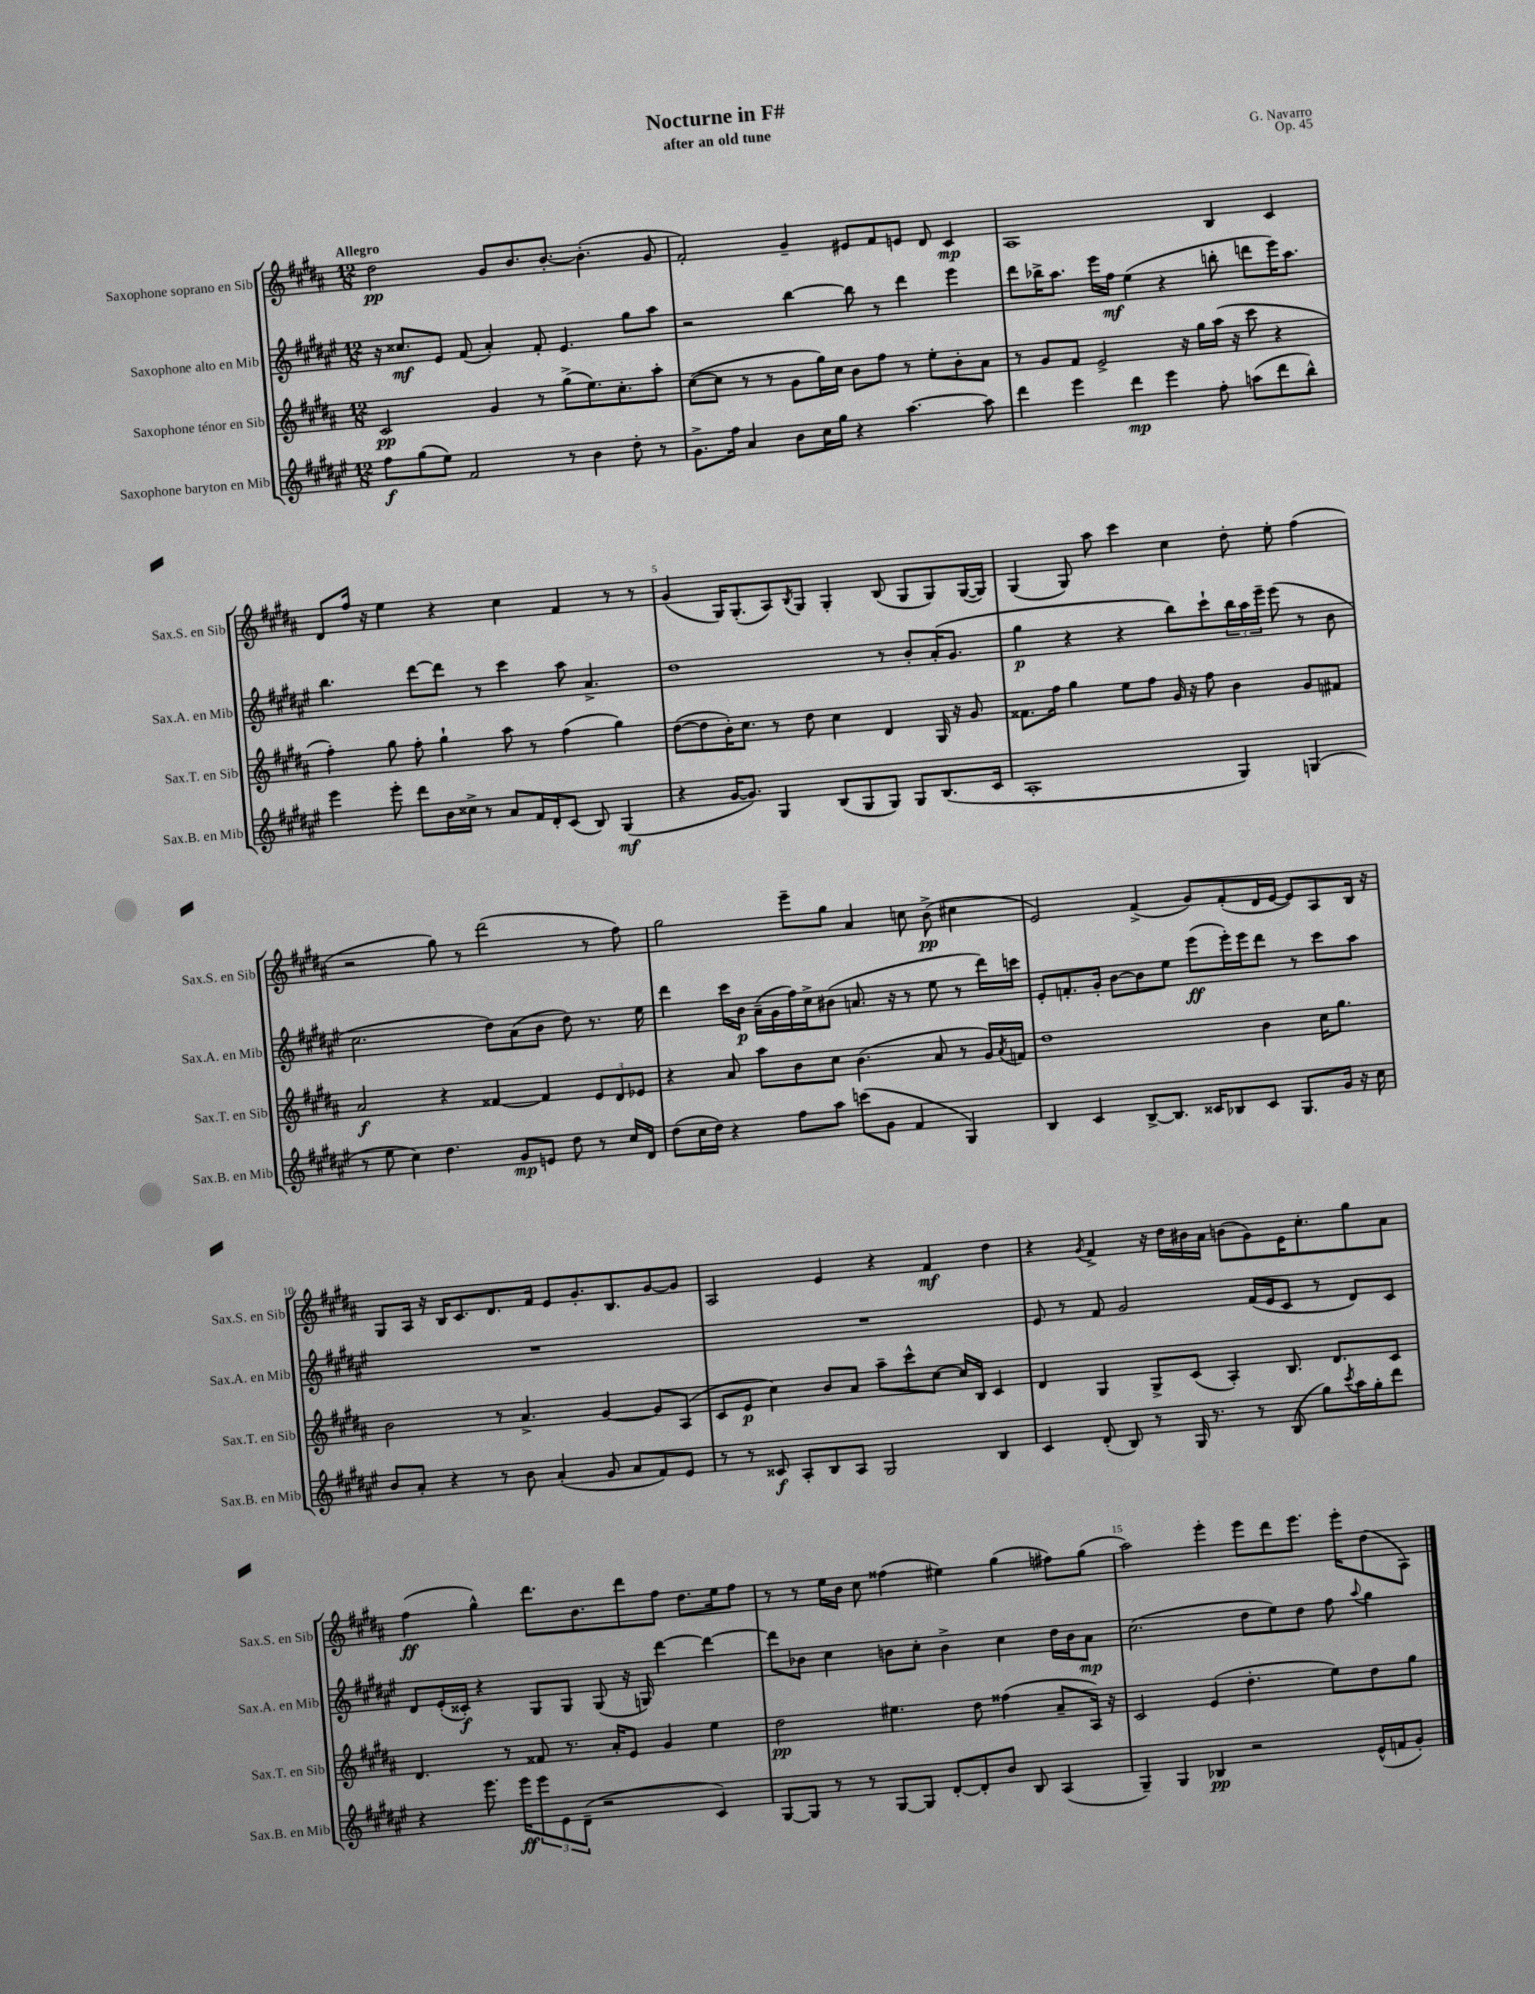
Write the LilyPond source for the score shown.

\header { title = "Nocturne in F#" composer = "G. Navarro" subtitle = "after an old tune" opus = "Op. 45" }
<<
\new StaffGroup <<
\new Staff = "s0" \with { instrumentName = "Saxophone soprano en Sib" shortInstrumentName = "Sax.S. en Sib" } {
    \clef treble \key b \major \numericTimeSignature \time 12/8 \tempo "Allegro"
    dis''2\pp gis'8 b'8. b'8.~-. b'4.-.( gis'8 |
    fis'2-.) gis'4-- eis'8 fis'8 e'8 dis'8 cis'4\mp |
    ais1 b4 cis'4 |
    dis'8 fis''16 r16 e''4 r4 cis''4 fis'4 r8 r8 |
    gis'4( gis16) gis8.-.( ais8) \acciaccatura { b8 } gis8 gis4-. b8( gis8 gis8) gis16~( gis16) |
    gis4( gis8) ais''8 cis'''4 cis''4 dis''8-. e''8-. fis''4( |
    r2 gis''8) r8 dis'''2( r8 fis''8) |
    gis''2 e'''8-- gis''8 ais'4 c''8 b'8->\pp( cis''4 |
    e'2) fis'4->( gis'8) fis'8-.( dis'16 e'16~ e'8) ais8 b16 r16 |
    gis8 ais16 r16 b16 cis'8. dis'8. fis'16 e'8 gis'8.-. b8. gis'8~ gis'8 |
    ais2 e'4 r4 fis'4\mf dis''4 |
    r4 \acciaccatura { gis'8 } fis'4-> r16 dis''16 bis'16 ais'16 b'8( gis'8) e'16 cis''8.-. gis''8 ais'8 |
    fis''4\ff( gis''4-^) dis'''8. b'8. dis'''8 fis''8 dis''8. e''16 fis''8 |
    r8 r8 e''16 b'16 cis''8 fisis''4( eis''4) gis''4( fis''8) gis''8( |
    ais''2) e'''4-. e'''8 dis'''8 e'''8. e'''16-. dis''8( ais8) \bar "|." |
}
\new Staff = "s1" \with { instrumentName = "Saxophone alto en Mib" shortInstrumentName = "Sax.A. en Mib" } {
    \clef treble \key fis \major \numericTimeSignature \time 12/8
    r16 cisis''8.\mf eis'8 fis'8( ais'4-.) fis'8-. eis'4. gis''8 ais''8 |
    r2 b''4~ b''8 r8 dis'''4 eis'''4 |
    dis'''8 bes''16-> ais''8. eis'''16 fis''16\mf eis''4( r4 b''8-. d'''8 eis'''16) ais''8. |
    b''4. dis'''8~ dis'''8 r8 cis'''4 ais''8 ais'4.-> |
    dis''1 r8 b'8-. ais'16-.( gis'8. |
    gis''4\p r4 r4 b''8) cis'''8-! \tuplet 3/2 { b''16 ais''16 eis'''16-- } eis'''8( r8 b'8 |
    cis''2. dis''8) ais'8( b'8 dis''8) r8. eis''16 |
    dis'''4 cis'''16 b'16\p ais'16--( gis'16 fis''16) cis''16-> bis'8( a'8. r16 r8 eis''8 r8 dis'''16) c'''16 |
    eis'8-. f'8.-. gis'16-. b'8~ b'8 eis''8 eis'''8\ff( eis'''16-.) eis'''16 dis'''8 r8 cis'''8 ais''8 |
    R1. |
    R1. |
    eis'8 r8 fis'8 gis'2 fis'16( eis'16 cis'8 r8 dis'8) cis'8 |
    dis'8 eis'16-.( cisis'16-.\f) r4 gis8 gis8 gis8( r16 g16) dis'''4~ dis'''4~ |
    dis'''8 bes'8 cis''4 b'8 cis''8-. b'4-> cis''4 dis''16 b'16 ais'8\mp |
    cis''2.( dis''8 eis''8) dis''8 fis''8 \appoggiatura { ais''8 } gis''4 \bar "|." |
}
\new Staff = "s2" \with { instrumentName = "Saxophone ténor en Sib" shortInstrumentName = "Sax.T. en Sib" } {
    \clef treble \key b \major \numericTimeSignature \time 12/8
    cis'2\pp gis'4 r8 gis''8->( e''8.) cis''8.-. ais''8-. |
    cis''8~( cis''8 r8 r8 gis'8 gis''16) cis''16 b'8 fis''8 r8 e''8-. b'8-. ais'8 |
    r8 gis'8 fis'8 e'2-> r16 gis''16 ais''16( r16 cis'''8 r4 |
    fis''4-.) gis''8 fis''8-. gis''4-! ais''8 r8 fis''4( gis''4) |
    dis''8~( dis''8 b'16-.) cis''8. r8 dis''8 cis''4 dis'4 gis16 r16 gis'8 |
    fisis'8. fis''16 gis''4 e''8 fis''8 gis'16 r16 fis''8 b'4 gis'8 fis'8 |
    ais'2\f r4 fisis'4~ fisis'4 \tuplet 3/2 { e'8 dis'8 ees'8 } |
    r4 ais'8 ais''8 b'8 cis''8 b'4.( ais'8 r8 gis'16) \acciaccatura { ais'8 } f'16 |
    dis''1 b'4 cis''16 gis''8. |
    b'2 r8 ais'4.-> gis'4~ gis'8 ais8( |
    cis'8 e'8\p cis''4) b'8 ais'8 ais''8-- cis'''8-^ cis''8~ cis''16 b16 cis'4 |
    dis'4 gis4 gis8-> cis'8( ais4-.) b8. dis'8. cis'8 |
    dis'4. r8 fisis'8 r8. ais'16-. e'8 gis'4 e''4 |
    dis''2\pp eis''4. dis''8 fisis''4( ais'8-- ais16) r16 |
    cis'2 e'4( dis''4.-. e''8) dis''8 gis''8 \bar "|." |
}
\new Staff = "s3" \with { instrumentName = "Saxophone baryton en Mib" shortInstrumentName = "Sax.B. en Mib" } {
    \clef treble \key fis \major \numericTimeSignature \time 12/8
    fis''8\f gis''8( eis''8) fis'2 r8 b'4 dis''8-. r8 |
    gis'8.-> fis''16 ais'4 b'8 cis''16 gis''16 r4 ais''4.~ ais''8 |
    dis'''4 eis'''4 dis'''4\mp eis'''4 fis''8-. a''8( dis'''8 b''8-^) |
    eis'''4 eis'''8-. dis'''8 b'16 cisis''16-> r8 ais'8 fis'16 dis'16-. cis'8( b8) gis4\mf( |
    r4 gis'16~ gis'8.) gis4 b8( gis8 gis8) gis8 b8.( cis'16 |
    ais1-. gis4) g4( |
    r8 eis''8 cis''4) dis''4. gis'8\mp e'8 dis''8 r8 cis''16 dis'16 |
    dis''8( cis''16 dis''16) r4 fis''8 ais''8 c'''8( gis'8 fis'4 gis4) |
    b4 cis'4 b8~-> b8. cisis'16 bes8 cisis'8 gis8. gis'16 r16 cis''16 |
    b'8 ais'8-. r4 r8 b'8 ais'4-.( gis'8 ais'8 fis'8) eis'8 |
    r8 r8 cisis'8\f ais8-. b8 ais8 gis2 b4 |
    cis'4 dis'8-.( b8) r8 gis16 r8. r8 b8( gis''8) \acciaccatura { cis'''8 } ais''16 gis''16-. dis'''8 |
    r4 eis'''8. eis'''16\ff \tuplet 3/2 { eis'''8 eis'8 dis'8--( } r2 cis'4) |
    gis8~ gis8 r8 r8 gis8~ gis8 dis'8~-. dis'8-. b'8 b8 ais4( |
    gis4--) gis4 bes4\pp r2 eis'16-^( f'16 gis'8-.) \bar "|." |
}
>>
>>
\layout { \context { \Score \override BarNumber.break-visibility = ##(#f #t #t) barNumberVisibility = #(every-nth-bar-number-visible 5) } }
